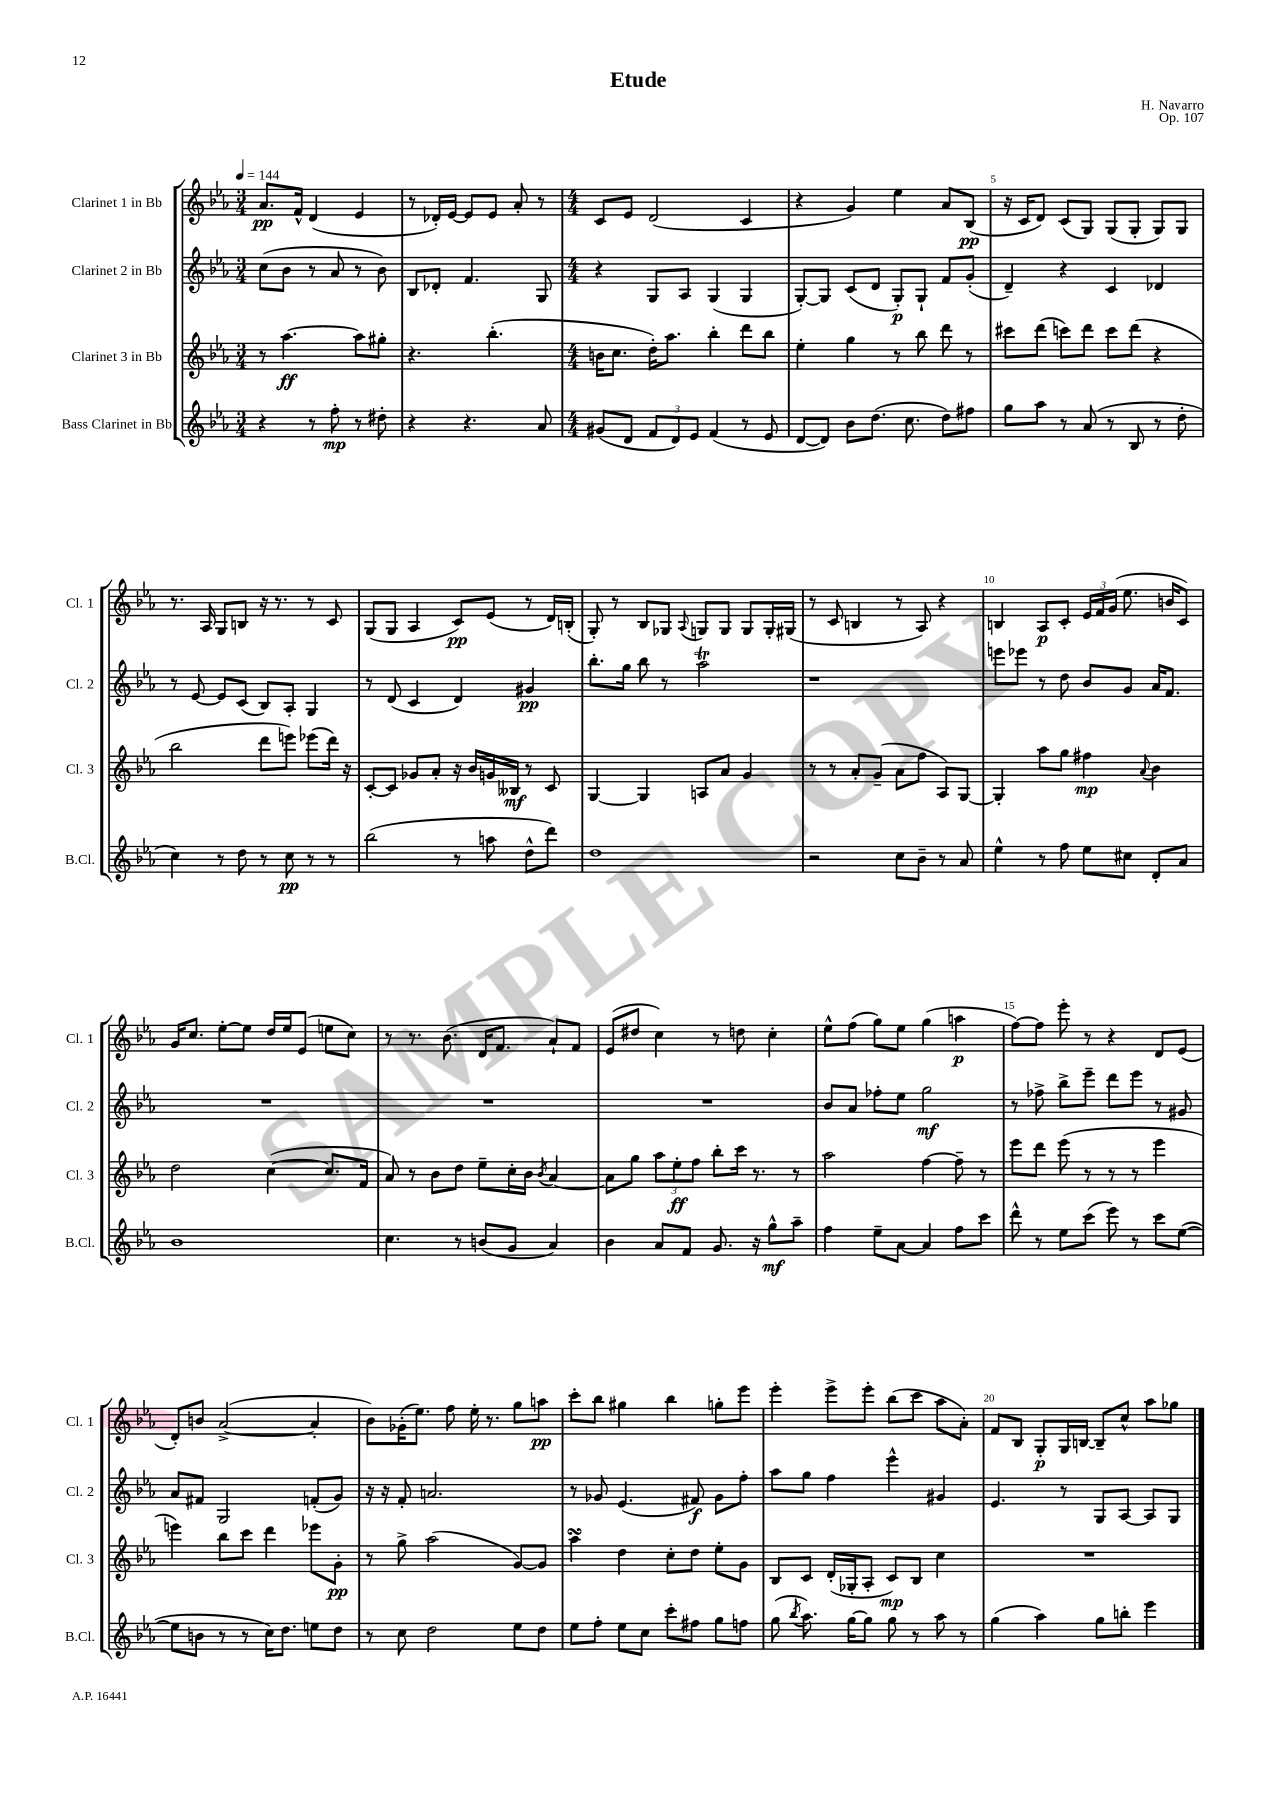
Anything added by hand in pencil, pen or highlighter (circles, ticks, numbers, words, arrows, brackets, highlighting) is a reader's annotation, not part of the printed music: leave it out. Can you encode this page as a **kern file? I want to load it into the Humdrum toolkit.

**kern	**kern	**kern	**kern
*staff4	*staff3	*staff2	*staff1
*clefG2	*clefG2	*clefG2	*clefG2
*k[b-e-a-]	*k[b-e-a-]	*k[b-e-a-]	*k[b-e-a-]
*M3/4	*M3/4	*M3/4	*M3/4
*MM144	*MM144	*MM144	*MM144
4r	8r	(8cc	8.a-
.	[4.aa-	8b-	.
.	.	.	16f^^
8r	.	8r	(4d
8ff'	.	8a-	.
8r	8aa-]	8r	4e-
8dd#'	8gg#'	8b-)	.
=	=	=	=
4r	4.r	8B-	8r
.	.	8d-'	16d-')
.	.	.	[16e-
4.r	.	4.f	8e-]
.	(4.bb-'	.	8e-
.	.	.	8a-'
8a-	.	8G	8r
=	=	=	=
*M4/4	*M4/4	*M4/4	*M4/4
(8g#	16b	4r	8c
.	8.cc	.	.
8d	.	.	8e-
12f	16dd')	8G	(2d
.	8.aa-	.	.
12d)	.	.	.
.	.	8A-	.
12e-	.	.	.
(4f	4bb-'	(4G	.
8r	8ddd	4G	4c
8e-	8bb-	.	.
=	=	=	=
[8d	4ee-'	[8G')	4r
8d])	.	8G]	.
8b-	4gg	(8c	4g)
(8.dd	.	8d	.
.	8r	8G')	4ee-
8.cc	.	.	.
.	8bb-	8G`	.
8dd)	8ddd	8f	8a-
8ff#	8r	(8g'	(8B-
=	=	=	=
8gg	8ccc#	4d~)	16r
.	.	.	16c
8aa-	(8ddd	.	8d)
8r	8ccc)	4r	(8c
(8a-	8ddd	.	8G)
8r	8ccc	4c	(8G
8B-	(8ddd	.	8G'
8r	4r	4d-	8G)
8dd'	.	.	8G
=	=	=	=
4cc)	2bb-	8r	8.r
.	.	[8e-	.
.	.	.	16A-
8r	.	8e-]	8G
8dd	.	(8c	8B
8r	8ddd	8B-)	16r
.	.	.	8.r
8cc	8eee)	8A-'	.
8r	(8eee-	4G	8r
8r	16ddd)	.	8c
.	16r	.	.
=	=	=	=
(2bb-	[8c'	8r	(8G
.	8c]	(8d	8G
.	8g-	4c	4A-
.	8a-'	.	.
8r	16r	4d)	8c)
.	16b-	.	.
8aa	16g	.	(8e-
.	16B--	.	.
8dd^^	8r	4g#	8r
8ddd)	8c	.	16d)
.	.	.	(16B'
=	=	=	=
1dd	[4G	8.bb-'	8G')
.	.	.	8r
.	.	16gg	.
.	4G]	8bb-	8B-
.	.	8r	8G-
.	.	.	8qqA-
.	8A	2aa-	8G
.	8a-	.	8G
.	4g	.	8G
.	.	.	16G'
.	.	.	(16G#
=	=	=	=
2r	8r	1r	8r
.	8r	.	8c
.	8a-'	.	4B
.	(8g~	.	.
8cc	8a-	.	8r
8b-~	8ff	.	8A-)
8r	8A-)	.	4r
8a-	[8G	.	.
=	=	=	=
4ee-^^	4G']	8eee	4B
.	.	8eee-	.
8r	8aa-	8r	8A-
8ff	8gg	8dd	8c'
8ee-	4ff#	8b-	24e-
.	.	.	24f
.	.	.	(24g
8cc#	.	8g	8.ee-
.	8qqa-	.	.
8d'	4b-	16a-	.
.	.	8.f	16b
8a-	.	.	8c)
=	=	=	=
1b-	2dd	1r	16g
.	.	.	8.cc
.	.	.	[8ee-'
.	.	.	8ee-]
.	([4cc	.	16dd
.	.	.	16ee-
.	.	.	(8e-
.	8.cc]	.	8ee
.	.	.	8cc)
.	16f	.	.
=	=	=	=
4.cc	8a-)	1r	8r
.	8r	.	8.r
.	8b-	.	.
.	.	.	(8.b-
8r	8dd	.	.
(8b	8ee-~	.	16d
.	.	.	8.f
8g	16cc'	.	.
.	16b-	.	.
.	8qb-	.	.
4a-)	[4a-	.	8a-`)
.	.	.	8f
=	=	=	=
4b-	8a-]	1r	(8e-
.	8gg	.	8dd#
8a-	12aa-	.	4cc)
.	12ee-'	.	.
8f	.	.	.
.	12ff	.	.
8.g	8bb-'	.	8r
.	16ccc	.	8dd
16r	8.r	.	.
8gg^^	.	.	4cc'
8aa-~	8r	.	.
=	=	=	=
4ff	2aa-	8b-	8ee-^^
.	.	8a-	(8ff
8ee-~	.	8ff-'	8gg)
[8a-	.	8ee-	8ee-
4a-]	[4ff	2gg	(4gg
8ff	8ff~]	.	4aa
8ccc	8r	.	.
=	=	=	=
8ddd^^	8eee-	8r	[8ff)
8r	8ddd	8ff-^	8ff]
8ee-	(8eee-	8bb-^	8eee-'
(8ccc	8r	8eee-~	8r
8eee-)	8r	8ddd	4r
8r	8r	8eee-	.
8ccc	4eee-	8r	8d
([8ee-	.	8g#	(8e-
=	=	=	=
8ee-]	4eee)	8a-	8d')
8b	.	8f#	8b
8r	8bb-	2G	([2a-^
8r	8ccc	.	.
16cc)	4ddd	.	.
8.dd	.	.	.
8ee	8eee-	(8f'	4a-']
8dd	8g'	8g)	.
=	=	=	=
8r	8r	16r	8b-)
.	.	16r	.
8cc	8gg^	8f'	(16g-'
.	.	.	8.ee-)
2dd	(2aa-	2.a	.
.	.	.	8ff
.	.	.	16ee-'
.	.	.	8.r
8ee-	[8g)	.	8gg
8dd	8g]	.	8aa
=	=	=	=
8ee-	4aa-	8r	8ccc'
8ff'	.	8g-	8bb-
8ee-	4dd	(4.e-	4gg#
8cc	.	.	.
8ccc'	8cc'	.	4bb-
8ff#	8dd	8f#)	.
8gg	8ee-'	8g-	8gg'
8ff	8g	8ff'	8eee-
=	=	=	=
(8gg	8B-	8aa-	4eee-'
8qbb-	.	.	.
8.aa-)	8c	8gg	.
.	(16d'	4ff	8eee-^
[16gg	16G-'	.	.
8gg]	8A-'	.	8eee-'
8gg	8c)	4eee-^^	(8bb-
8r	8B-	.	8ccc
8aa-	4cc	4g#	8aa-
8r	.	.	8a-')
=	=	=	=
(4gg	1r	4.e-	8f
.	.	.	8B-
4aa-)	.	.	8G'
.	.	8r	16G
.	.	.	[16B
8gg	.	8G	8B~]
8bb'	.	[8A-	8cc^^
4eee-	.	8A-]	8aa-
.	.	8G	8gg-
==	==	==	==
*-	*-	*-	*-
